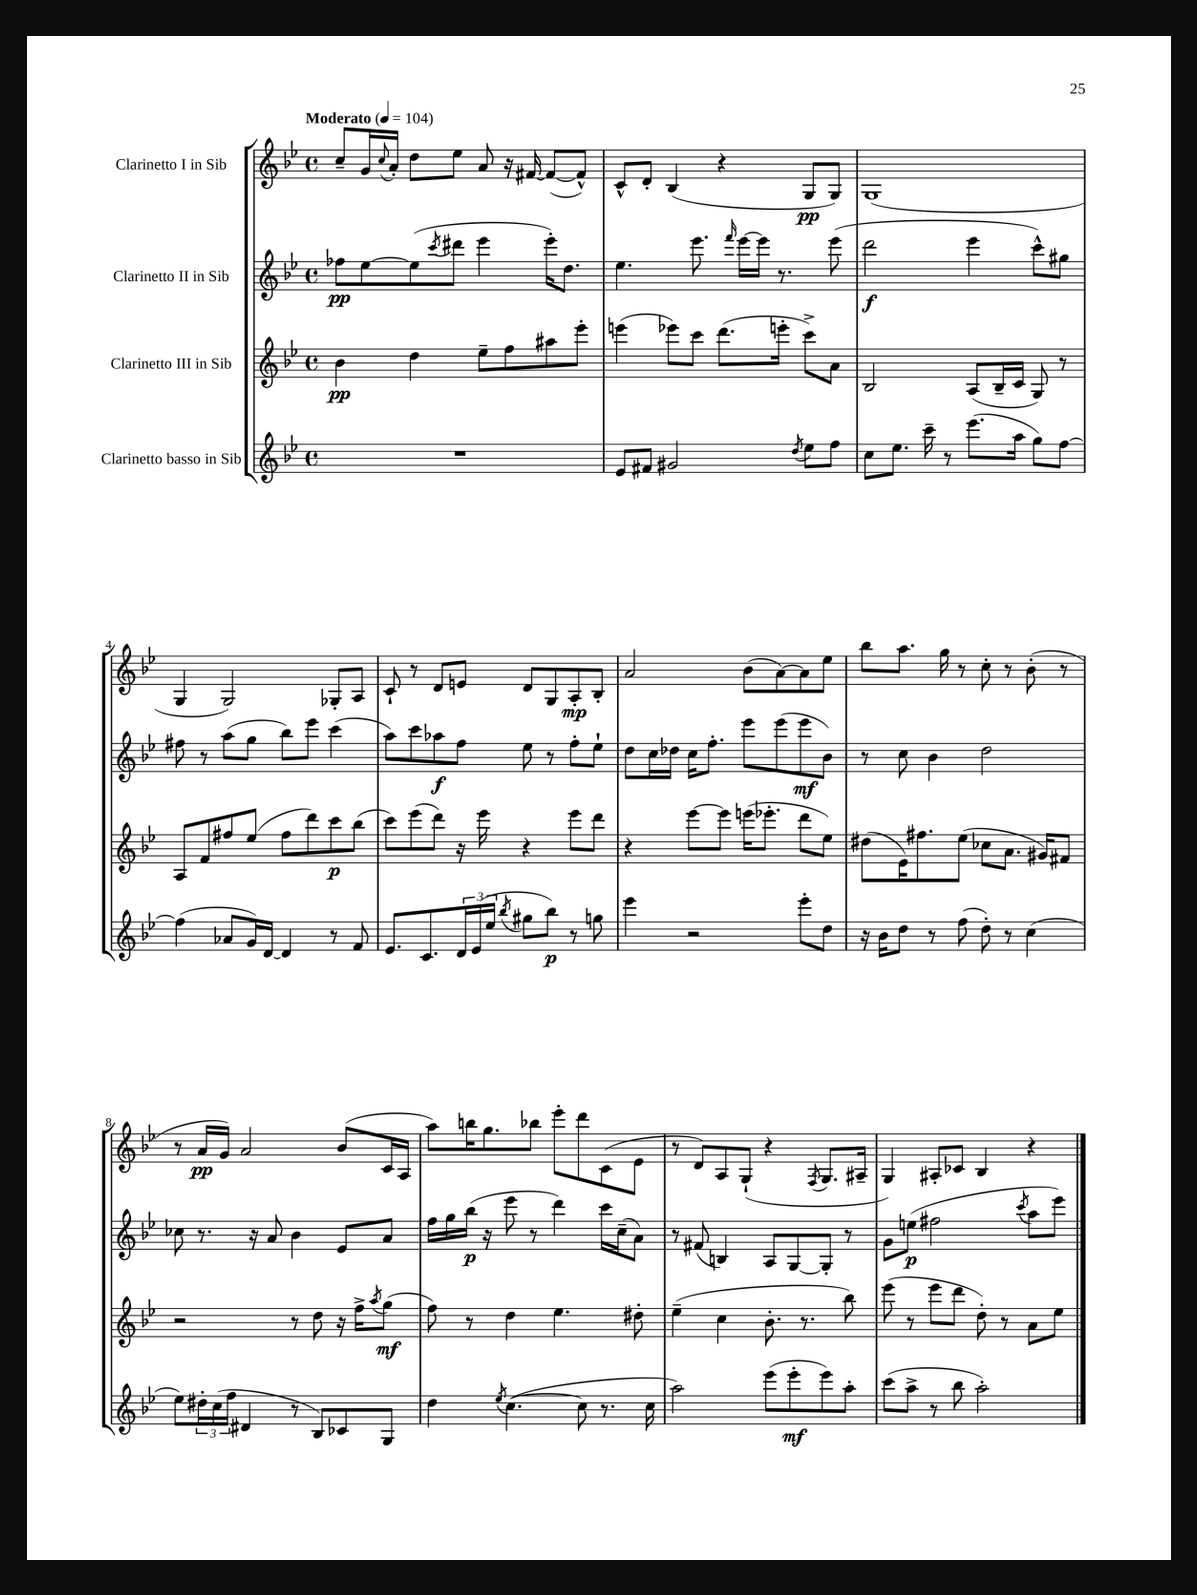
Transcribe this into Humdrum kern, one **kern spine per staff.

**kern	**dynam	**kern	**dynam	**kern	**dynam	**kern	**dynam
*part4	*part4	*part3	*part3	*part2	*part2	*part1	*part1
*staff4	*staff4	*staff3	*staff3	*staff2	*staff2	*staff1	*staff1
*I"Clarinetto basso in Sib	*	*I"Clarinetto III in Sib	*	*I"Clarinetto II in Sib	*	*I"Clarinetto I in Sib	*
*clefG2	*	*clefG2	*	*clefG2	*	*clefG2	*
*k[b-e-]	*	*k[b-e-]	*	*k[b-e-]	*	*k[b-e-]	*
*M4/4	*	*M4/4	*	*M4/4	*	*M4/4	*
*met(c)	*	*met(c)	*	*met(c)	*	*met(c)	*
*MM104	*	*MM104	*	*MM104	*	*MM104	*
=1	=1	=1	=1	=1	=1	=1	=1
!	!	!	!	!	!	!LO:TX:a:B:t=Moderato	!
1r	.	4b-\	pp	8ff-X\L	pp	8cc~/L	.
.	.	.	.	[8ee-\	.	16g/L	.
.	.	.	.	.	.	8qqcc/	.
.	.	.	.	.	.	16a'/JJ	.
.	.	4dd\	.	(8ee-\]	.	8dd\L	.
.	.	.	.	8qccc/	.	.	.
.	.	.	.	8ddd#X\J	.	8ee-\J	.
.	.	8ee-~\L	.	4eee-\	.	8a/	.
.	.	8ff\	.	.	.	16r	.
.	.	.	.	.	.	[16f#X/	.
.	.	8aa#X\	.	16eee-'\KL)	.	(8f#/L_	.
.	.	.	.	8.dd\J	.	.	.
.	.	8eee-'\J	.	.	.	8f#^^/J])	.
=2	=2	=2	=2	=2	=2	=2	=2
8e-/L	.	(4eeen\	.	4.ee-\	.	8c^^/L	.
8f#X/J	.	.	.	.	.	8d'/J	.
2g#X/	.	8eee-X\L)	.	.	.	(4B-/	.
.	.	8ccc\J	.	8.eee-\	.	.	.
.	.	(8.ddd\L	.	.	.	4r	.
.	.	.	.	16qqfff/	.	.	.
.	.	.	.	[16eee-\LL	.	.	.
.	.	.	.	16eee-\JJ]	.	.	.
.	.	16eeen'\Jk	.	8.r	.	.	.
8qdd/	.	.	.	.	.	.	.
8ee-\L	.	8ccc^\L)	.	.	.	8G/L	pp
8ff\J	.	8a\J	.	(8eee-\	.	8G/J)	.
=3	=3	=3	=3	=3	=3	=3	=3
8cc\L	.	2B-/	.	2ddd\	f	(1G	.
8.ee-\J	.	.	.	.	.	.	.
16ccc~\	.	.	.	.	.	.	.
8r	.	.	.	.	.	.	.
(8.eee-\L	.	(8A/L	.	4eee-\	.	.	.
.	.	16B-~/L	.	.	.	.	.
16aa\Jk	.	16c/JJ	.	.	.	.	.
8gg\L)	.	8G/)	.	8ccc^^\L)	.	.	.
[8ff\J	.	8r	.	8gg#X\J	.	.	.
!!LO:LB:g=z
=4	=4	=4	=4	=4	=4	=4	=4
(4ff\]	.	8A/L	.	8ff#X\	.	4G/	.
.	.	8f/	.	8r	.	.	.
8a-X/L	.	8ff#X/	.	(8aa\L	.	2G/)	.
16g/L)	.	(8ee-/J	.	8gg\J	.	.	.
[16d/JJ	.	.	.	.	.	.	.
4d/]	.	8ff#\L	.	8bb-\L)	.	.	.
.	.	8ddd\)	.	8eee-\J	.	.	.
8r	.	8ccc\	p	(4ccc\	.	8G-X'/L	.
8f/	.	(8bb-\J	.	.	.	8A/J	.
=5	=5	=5	=5	=5	=5	=5	=5
8.e-/L	.	8ccc\L)	.	8aa\L)	.	8c`/	.
.	.	(8eee-\	.	8ccc\	.	8r	.
8.c/	.	.	.	.	.	.	.
.	.	8ddd\J)	.	8aa-X\	f	8d/L	.
24d/L	.	16r	.	8ff\J	.	8en/J	.
(24e-/	.	.	.	.	.	.	.
.	.	16eee-\	.	.	.	.	.
24ee-/JJ	.	.	.	.	.	.	.
8qbb-/	.	.	.	.	.	.	.
8gg#X\L	.	4r	.	8ee-\	.	8d/L	.
8bb-\J)	p	.	.	8r	.	8G/	.
8r	.	8eee-\L	.	8ff'\L	.	8A'/	mp
8ggn\	.	8ddd\J	.	8ee-`\J	.	8B-'/J	.
=6	=6	=6	=6	=6	=6	=6	=6
4eee-\	.	4r	.	8dd\L	.	2a/	.
.	.	.	.	16cc\L	.	.	.
.	.	.	.	16dd-X\JJ	.	.	.
2r	.	[8eee-\L	.	16cc\KL	.	.	.
.	.	.	.	8.ff'\J	.	.	.
.	.	8eee-\J]	.	.	.	.	.
.	.	(16eeen\KL	.	8eee-\L	.	(8b-\L	.
.	.	8.eee-X'\J	.	.	.	.	.
.	.	.	.	(8eee-\	.	[8a\)	.
8eee-'\L	.	8ddd\L	.	8eee-\	mf	8a\]	.
8dd\J	.	8ee-\J)	.	8b-\J)	.	8ee-\J	.
=7	=7	=7	=7	=7	=7	=7	=7
16r	.	(8dd#X\L	.	8r	.	8bb-\L	.
16b-\KL	.	.	.	.	.	.	.
8dd\J	.	16e-\K)	.	8cc\	.	8.aa\J	.
.	.	8.ff#X\	.	.	.	.	.
8r	.	.	.	4b-\	.	.	.
.	.	.	.	.	.	16gg\	.
(8ff\	.	(8ee-\J	.	.	.	8r	.
8dd'\)	.	8cc-X\L	.	2dd\	.	8cc'\	.
8r	.	8.a\J	.	.	.	8r	.
(4cc\	.	.	.	.	.	(8b-'\	.
.	.	16g#X/KL)	.	.	.	.	.
.	.	8f#X/J	.	.	.	8r	.
!!LO:LB:g=z
=8	=8	=8	=8	=8	=8	=8	=8
8ee-\L)	.	2r	.	8cc-X\	.	8r	.
24dd#X'\L	.	.	.	8.r	.	16a/LL	pp
(24cc\	.	.	.	.	.	.	.
.	.	.	.	.	.	16g/JJ)	.
24ff\JJ	.	.	.	.	.	.	.
4d#X/	.	.	.	.	.	2a/	.
.	.	.	.	16r	.	.	.
.	.	.	.	8a/	.	.	.
8r	.	8r	.	4b-\	.	.	.
8B-/L)	.	8dd\	.	.	.	.	.
8c-X/	.	16r	.	8e-/L	.	(8b-/L	.
.	.	16ff^\KL	.	.	.	.	.
.	.	8qaa/	.	.	.	.	.
8G/J	.	(8gg\J	mf	8a/J	.	16c/L	.
.	.	.	.	.	.	16A/JJ	.
=9	=9	=9	=9	=9	=9	=9	=9
4dd\	.	8ff\)	.	16ff\LL	.	8aa\L)	.
.	.	.	.	16gg\	.	.	.
.	.	8r	.	(16bb-\JJ	p	16bbn\K	.
.	.	.	.	16r	.	8.gg\	.
8qee-/	.	.	.	.	.	.	.
([4.cc\	.	4dd\	.	8eee-\	.	.	.
.	.	.	.	8r	.	8bb-X\J	.
.	.	4.ee-\	.	4ddd\)	.	8eee-'\L	.
8cc\]	.	.	.	.	.	8ddd\	.
8.r	.	.	.	16ccc\LL	.	(8c\	.
.	.	.	.	(16cc~\J	.	.	.
.	.	8dd#X'\	.	8a\J)	.	8e-\J	.
16cc\	.	.	.	.	.	.	.
=10	=10	=10	=10	=10	=10	=10	=10
2aa\)	.	(4ee-~\	.	8r	.	8r	.
.	.	.	.	(8f#X/	.	8d/L)	.
.	.	4cc\	.	4Bn/)	.	8A/	.
.	.	.	.	.	.	(8G`/J	.
(8eee-\L	.	8.b-'\	.	8A/L	.	4r	.
8eee-'\	mf	.	.	[8G/	.	.	.
.	.	8.r	.	.	.	.	.
.	.	.	.	.	.	8qF/	.
8eee-\)	.	.	.	8G'/J]	.	8.G/L	.
8aa'\J	.	8bb-\)	.	8r	.	.	.
.	.	.	.	.	.	16A#X~/Jk	.
=11	=11	=11	=11	=11	=11	=11	=11
(8ccc\L	.	(8eee-\	.	8g\L	.	4G/)	.
8aa^\J	.	8r	.	(8een\J	p	.	.
8r	.	8eee-\L	.	2ff#X\	.	8A#X'/L	.
8bb-\	.	8ddd\J	.	.	.	8c-X/J	.
2aa'\)	.	8dd'\)	.	.	.	4B-/	.
.	.	8r	.	.	.	.	.
.	.	.	.	8qccc/	.	.	.
.	.	8a\L	.	8aa\L	.	4r	.
.	.	8ee-\J	.	8eee-\J)	.	.	.
==	==	==	==	==	==	==	==
*-	*-	*-	*-	*-	*-	*-	*-
